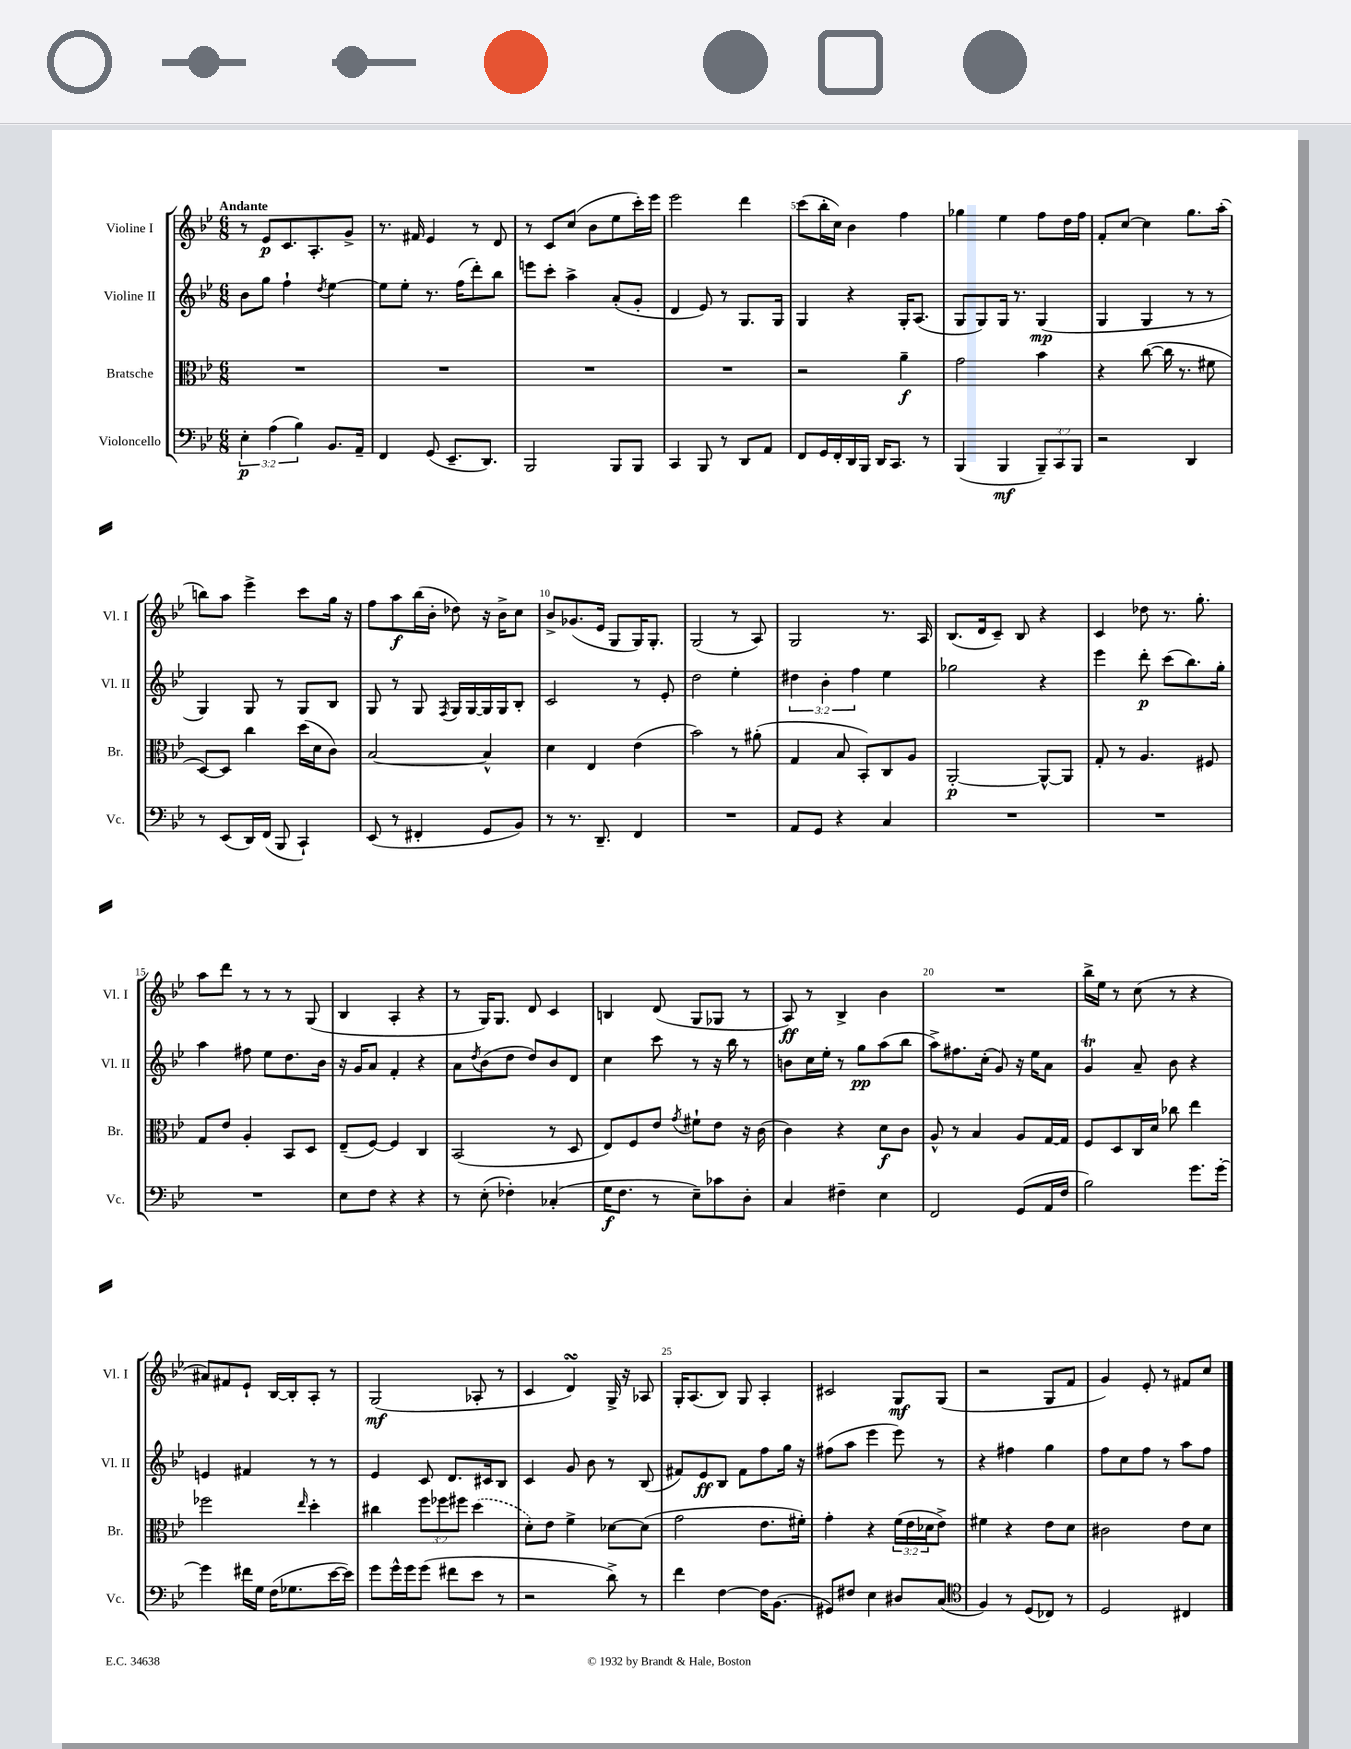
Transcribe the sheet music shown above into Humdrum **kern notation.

**kern	**dynam	**kern	**dynam	**kern	**dynam	**kern	**dynam
*part4	*part4	*part3	*part3	*part2	*part2	*part1	*part1
*staff4	*staff4	*staff3	*staff3	*staff2	*staff2	*staff1	*staff1
*I"Violoncello	*	*I"Bratsche	*	*I"Violine II	*	*I"Violine I	*
*I'Vc.	*	*I'Br.	*	*I'Vl. II	*	*I'Vl. I	*
*clefF4	*	*clefC3	*	*clefG2	*	*clefG2	*
*k[b-e-]	*	*k[b-e-]	*	*k[b-e-]	*	*k[b-e-]	*
*M6/8	*	*M6/8	*	*M6/8	*	*M6/8	*
=1	=1	=1	=1	=1	=1	=1	=1
!	!	!	!	!	!	!LO:TX:a:B:t=Andante	!
6E-'\	p	2.r	.	8b-\L	.	8r	.
.	.	.	.	8gg\J	.	8e-/L	p
(6A\	.	.	.	.	.	.	.
.	.	.	.	4ff`\	.	8.c/	.
6B-\)	.	.	.	.	.	.	.
.	.	.	.	.	.	8.A'/	.
.	.	.	.	8qdd/	.	.	.
8.BB-/L	.	.	.	[4ee-\	.	.	.
.	.	.	.	.	.	8g^/J	.
16AA~/Jk	.	.	.	.	.	.	.
=2	=2	=2	=2	=2	=2	=2	=2
4FF/	.	2.r	.	8ee-\L]	.	8.r	.
.	.	.	.	8ee-'\J	.	.	.
.	.	.	.	.	.	16f#X/	.
(8GG/	.	.	.	8.r	.	4e-/	.
8.EE-~/L	.	.	.	.	.	.	.
.	.	.	.	(16ff\KL	.	.	.
.	.	.	.	8ddd'\)	.	8r	.
8.DD/J)	.	.	.	.	.	.	.
.	.	.	.	8bb-\J	.	8d/	.
=3	=3	=3	=3	=3	=3	=3	=3
2BBB-/	.	2.r	.	8eeen\L	.	8r	.
.	.	.	.	8ccc'\J	.	8c/L	.
.	.	.	.	4aa^\	.	(8cc/J	.
.	.	.	.	.	.	8b-\L	.
8BBB-/L	.	.	.	(8a'/L	.	8ee-\	.
8BBB-/J	.	.	.	8g'/J	.	16ccc'\L)	.
.	.	.	.	.	.	16eee-\JJ	.
=4	=4	=4	=4	=4	=4	=4	=4
4CC/	.	2.r	.	4d/	.	2eee-\	.
8BBB-/	.	.	.	8e-/)	.	.	.
8r	.	.	.	8r	.	.	.
8DD/L	.	.	.	8.G/L	.	4ddd\	.
8AA/J	.	.	.	.	.	.	.
.	.	.	.	16G/Jk	.	.	.
=5	=5	=5	=5	=5	=5	=5	=5
8FF/L	.	2r	.	4G/	.	(8ccc\L	.
16GG/L	.	.	.	.	.	16bb-'\L	.
16FF'/	.	.	.	.	.	16cc\JJ)	.
16DD/	.	.	.	4r	.	4b-\	.
16BBB-/JJ	.	.	.	.	.	.	.
16DD/KL	.	.	.	.	.	.	.
8.CC/J	.	.	.	.	.	.	.
.	.	4a~\	f	16G'/KL	.	4ff\	.
.	.	.	.	(8.A/J	.	.	.
8r	.	.	.	.	.	.	.
=6	=6	=6	=6	=6	=6	=6	=6
(4BBB-/	.	2g\	.	8G/L	.	4gg-X\	.
.	.	.	.	8G/)	.	.	.
4BBB-/	mf	.	.	16G/Jk	.	4ee-\	.
.	.	.	.	8.r	.	.	.
12BBB-~/L)	.	4b-\	.	(4G/	mp	8ff\L	.
12CC/	.	.	.	.	.	.	.
.	.	.	.	.	.	16dd\L	.
12BBB-/J	.	.	.	.	.	.	.
.	.	.	.	.	.	16ff\JJ	.
=7	=7	=7	=7	=7	=7	=7	=7
2r	.	4r	.	4G/	.	8f'/L	.
.	.	.	.	.	.	[8cc/J	.
.	.	([8cc\	.	4G/	.	4cc\]	.
.	.	16cc\]	.	.	.	.	.
.	.	8.r	.	.	.	.	.
4DD/	.	.	.	8r	.	8.gg\L	.
.	.	8f#X\	.	8r	.	.	.
.	.	.	.	.	.	(16aa'\Jk	.
!!LO:LB:g=z
=8	=8	=8	=8	=8	=8	=8	=8
8r	.	[8D/L)	.	4G/)	.	8bbn\L)	.
(8EE-/L	.	8D/J]	.	.	.	8aa\J	.
16DD/L)	.	4cc\	.	8G/	.	4eee-^\	.
(16FF/JJ	.	.	.	.	.	.	.
8BBB-/	.	.	.	8r	.	.	.
4CC`/)	.	(16dd\LL	.	8G/L	.	8ccc\L	.
.	.	16d\J	.	.	.	.	.
.	.	8c\J)	.	8B-/J	.	16gg\Jk	.
.	.	.	.	.	.	16r	.
=9	=9	=9	=9	=9	=9	=9	=9
(8EE-/	.	[2B-/	.	8G/	.	8ff\L	.
8r	.	.	.	8r	.	8aa\	f
4FF#X'/	.	.	.	8G/	.	(16bb-\L	.
.	.	.	.	.	.	16b-'\JJ	.
.	.	.	.	8qF/	.	.	.
.	.	.	.	16G/LL	.	8dd-X\)	.
.	.	.	.	[16G/	.	.	.
8GG/L	.	4B-^^/]	.	16G/]	.	16r	.
.	.	.	.	16G/J	.	16b-^\KL	.
8BB-/J)	.	.	.	8B-'/J	.	8cc\J	.
=10	=10	=10	=10	=10	=10	=10	=10
8r	.	4d\	.	2c/	.	8b-^/L	.
8.r	.	.	.	.	.	(8.g-X/	.
.	.	4E-/	.	.	.	.	.
8.DD~/	.	.	.	.	.	16e-/Jk	.
.	.	.	.	.	.	8G/L	.
4FF/	.	(4e-\	.	8r	.	16G/K)	.
.	.	.	.	.	.	8.G'/J	.
.	.	.	.	8e-'/	.	.	.
=11	=11	=11	=11	=11	=11	=11	=11
2.r	.	2b-\)	.	2dd\	.	(2G/	.
.	.	8r	.	4ee-'\	.	8r	.
.	.	(8a#X'\	.	.	.	8A/)	.
=12	=12	=12	=12	=12	=12	=12	=12
8AA/L	.	4G/	.	6dd#X\	.	2G/	.
8GG/J	.	.	.	.	.	.	.
.	.	.	.	6b-'\	.	.	.
4r	.	8B-/	.	.	.	.	.
.	.	.	.	6ff\	.	.	.
.	.	8BB-'/L)	.	.	.	.	.
4C/	.	8C/	.	4ee-\	.	8.r	.
.	.	8A/J	.	.	.	.	.
.	.	.	.	.	.	16A/	.
=13	=13	=13	=13	=13	=13	=13	=13
2.r	.	[2AA'/	p	2gg-X\	.	(8.B-/L	.
.	.	.	.	.	.	16d/k	.
.	.	.	.	.	.	8c~/J)	.
.	.	.	.	.	.	8B-/	.
.	.	8AA^^/L_	.	4r	.	4r	.
.	.	8AA/J]	.	.	.	.	.
=14	=14	=14	=14	=14	=14	=14	=14
2.r	.	8G'/	.	4eee-\	.	4c/	.
.	.	8r	.	.	.	.	.
.	.	4.A/	.	8ddd'\	p	8dd-X\	.
.	.	.	.	(8ccc\L	.	8.r	.
.	.	.	.	8.bb-\)	.	.	.
.	.	.	.	.	.	8.gg'\	.
.	.	8F#X/	.	.	.	.	.
.	.	.	.	16gg'\Jk	.	.	.
!!LO:LB:g=z
=15	=15	=15	=15	=15	=15	=15	=15
2.r	.	8G/L	.	4aa\	.	8aa\L	.
.	.	8e-/J	.	.	.	8ddd\J	.
.	.	4A'/	.	8ff#X\	.	8r	.
.	.	.	.	8ee-\L	.	8r	.
.	.	8BB-/L	.	8.dd\	.	8r	.
.	.	8D/J	.	.	.	(8G/	.
.	.	.	.	16b-\Jk	.	.	.
=16	=16	=16	=16	=16	=16	=16	=16
8E-\L	.	(8E-~/L	.	16r	.	4B-/	.
.	.	.	.	16g/KL	.	.	.
8F\J	.	[8F/J)	.	8a/J	.	.	.
4r	.	4F/]	.	4f'/	.	4A'/	.
4r	.	4C/	.	4r	.	4r	.
=17	=17	=17	=17	=17	=17	=17	=17
8r	.	(2BB-/	.	8a\L	.	8r	.
.	.	.	.	8qdd/	.	.	.
(8E-'\	.	.	.	(8b-\	.	16G/KL)	.
.	.	.	.	.	.	8.G/J	.
4F-X'\)	.	.	.	8dd\J	.	.	.
.	.	.	.	8dd/L)	.	8d/	.
(4C-X'/	.	8r	.	8b-/	.	4c/	.
.	.	8D/	.	8d/J	.	.	.
=18	=18	=18	=18	=18	=18	=18	=18
16G\KL	f	8E-/L)	.	4cc\	.	4Bn/	.
8.F\J	.	.	.	.	.	.	.
.	.	8F/	.	.	.	.	.
8r	.	8e-/J	.	8ccc\	.	(8d/	.
.	.	8qg/	.	.	.	.	.
8E-~\L)	.	8f#X`\L	.	8r	.	8G/L	.
8c-X\	.	8e-\J	.	16r	.	8G-X/J	.
.	.	.	.	16bb-\	.	.	.
8D'\J	.	16r	.	8r	.	8r	.
.	.	(16c\	.	.	.	.	.
=19	=19	=19	=19	=19	=19	=19	=19
4C/	.	4c\)	.	8bn\L	.	8A/)	ff
.	.	.	.	16cc\L	.	8r	.
.	.	.	.	16ee-'\JJ	.	.	.
4F#X~\	.	4r	.	8r	.	4B-^/	.
.	.	.	.	8gg\L	pp	.	.
4E-\	.	8d\L	f	(8aa\	.	4b-\	.
.	.	8c\J	.	8bb-\J	.	.	.
=20	=20	=20	=20	=20	=20	=20	=20
2FF/	.	8A^^/	.	8aa^\L)	.	2.r	.
.	.	8r	.	8.ff#X\	.	.	.
.	.	4B-/	.	.	.	.	.
.	.	.	.	(16cc'\Jk	.	.	.
.	.	.	.	8g/)	.	.	.
(8GG/L	.	8A/L	.	16r	.	.	.
.	.	.	.	16ee-\KL	.	.	.
16AA/L	.	[16G/L	.	8a\J	.	.	.
16F/JJ	.	16G/JJ]	.	.	.	.	.
=21	=21	=21	=21	=21	=21	=21	=21
2B-\)	.	8F/L	.	4gT/	.	16bb-^\LL	.
.	.	.	.	.	.	16ee-\JJ	.
.	.	8D/	.	.	.	8r	.
.	.	16C/L	.	8a~/	.	(8cc\	.
.	.	16d/JJ	.	.	.	.	.
.	.	8cc-X\	.	8b-\	.	8r	.
8.g\L	.	4ee-\	.	4r	.	4r	.
[16g'\Jk	.	.	.	.	.	.	.
!!LO:LB:g=z
=22	=22	=22	=22	=22	=22	=22	=22
4g\]	.	2ff-X\	.	4en/	.	8a#X/L)	.
.	.	.	.	.	.	8f#X/	.
16f#X\LL	.	.	.	4f#X/	.	8e-`/J	.
16G\JJ	.	.	.	.	.	.	.
(16F\KL	.	.	.	.	.	[16B-/LL	.
8.G-X\	.	.	.	.	.	16B-'/J]	.
.	.	16qqee-/	.	.	.	.	.
.	.	4dd'\	.	8r	.	8A'/J	.
[16e-\L	.	.	.	8r	.	8r	.
16e-\JJ])	.	.	.	.	.	.	.
=23	=23	=23	=23	=23	=23	=23	=23
8g\L	.	4cc#X\	.	4e-/	.	(2G/	mf
16g^^\L	.	.	.	.	.	.	.
16g\J	.	.	.	.	.	.	.
(8g\J	.	12ff\L	.	8c/	.	.	.
.	.	12ff-X\	.	.	.	.	.
8f#X\L	.	.	.	8.d/L	.	.	.
.	.	12ff#X\J	.	.	.	.	.
8e-\J	.	(4dd\	.	.	.	8A-X'/	.
.	.	.	.	16c#X/k	.	.	.
8r	.	.	.	8B-/J	.	8r	.
=24	=24	=24	=24	=24	=24	=24	=24
2r	.	8d'\L)	.	4c/	.	4c/	.
.	.	8e-\J	.	.	.	.	.
.	.	4f^\	.	8g/	.	4dsSsS/)	.
.	.	.	.	8b-\	.	.	.
8d^\)	.	[8d-X\L	.	8r	.	16G^/	.
.	.	.	.	.	.	16r	.
8r	.	(8d-\J]	.	(8B-/	.	8A-X/	.
=25	=25	=25	=25	=25	=25	=25	=25
4f\	.	2g\	.	8f#X/L)	.	16G'/KL	.
.	.	.	.	.	.	(8.A/	.
.	.	.	.	8e-/	ff	.	.
[4F\	.	.	.	8B-/J	.	8B-/J)	.
.	.	.	.	8f#\L	.	8G/	.
16F\KL]	.	8.e-\L	.	8ff\	.	4A'/	.
(8.BB-\J	.	.	.	.	.	.	.
.	.	.	.	16gg\Jk	.	.	.
.	.	16f#X'\Jk)	.	16r	.	.	.
=26	=26	=26	=26	=26	=26	=26	=26
8GG#X/L)	.	4g'\	.	(8ff#X\L	.	2c#X/	.
8F#X/J	.	.	.	8aa\J	.	.	.
4E-\	.	4r	.	4eee-\	.	.	.
8D#X/L	.	(24f\LL	.	8eee-\)	.	8G/L	mf
.	.	24e-\	.	.	.	.	.
.	.	24d-X\J	.	.	.	.	.
(8C/J	.	8e-^\J)	.	8r	.	(8G/J	.
=27	=27	=27	=27	=27	=27	=27	=27
*clefC4	*	*	*	*	*	*	*
4F/)	.	4f#X\	.	4r	.	2r	.
8r	.	4r	.	4ff#X\	.	.	.
(8D/L	.	.	.	.	.	.	.
8C-X/J)	.	8e-\L	.	4gg\	.	8G/L	.
8r	.	8d\J	.	.	.	8f/J	.
=28	=28	=28	=28	=28	=28	=28	=28
2D/	.	2c#X\	.	8ff\L	.	4g/)	.
.	.	.	.	8cc\	.	.	.
.	.	.	.	8ff\J	.	8e-'/	.
.	.	.	.	8r	.	8r	.
4C#X/	.	8e-\L	.	8aa\L	.	8f#X/L	.
.	.	8d\J	.	8ff\J	.	8cc/J	.
==	==	==	==	==	==	==	==
*-	*-	*-	*-	*-	*-	*-	*-
